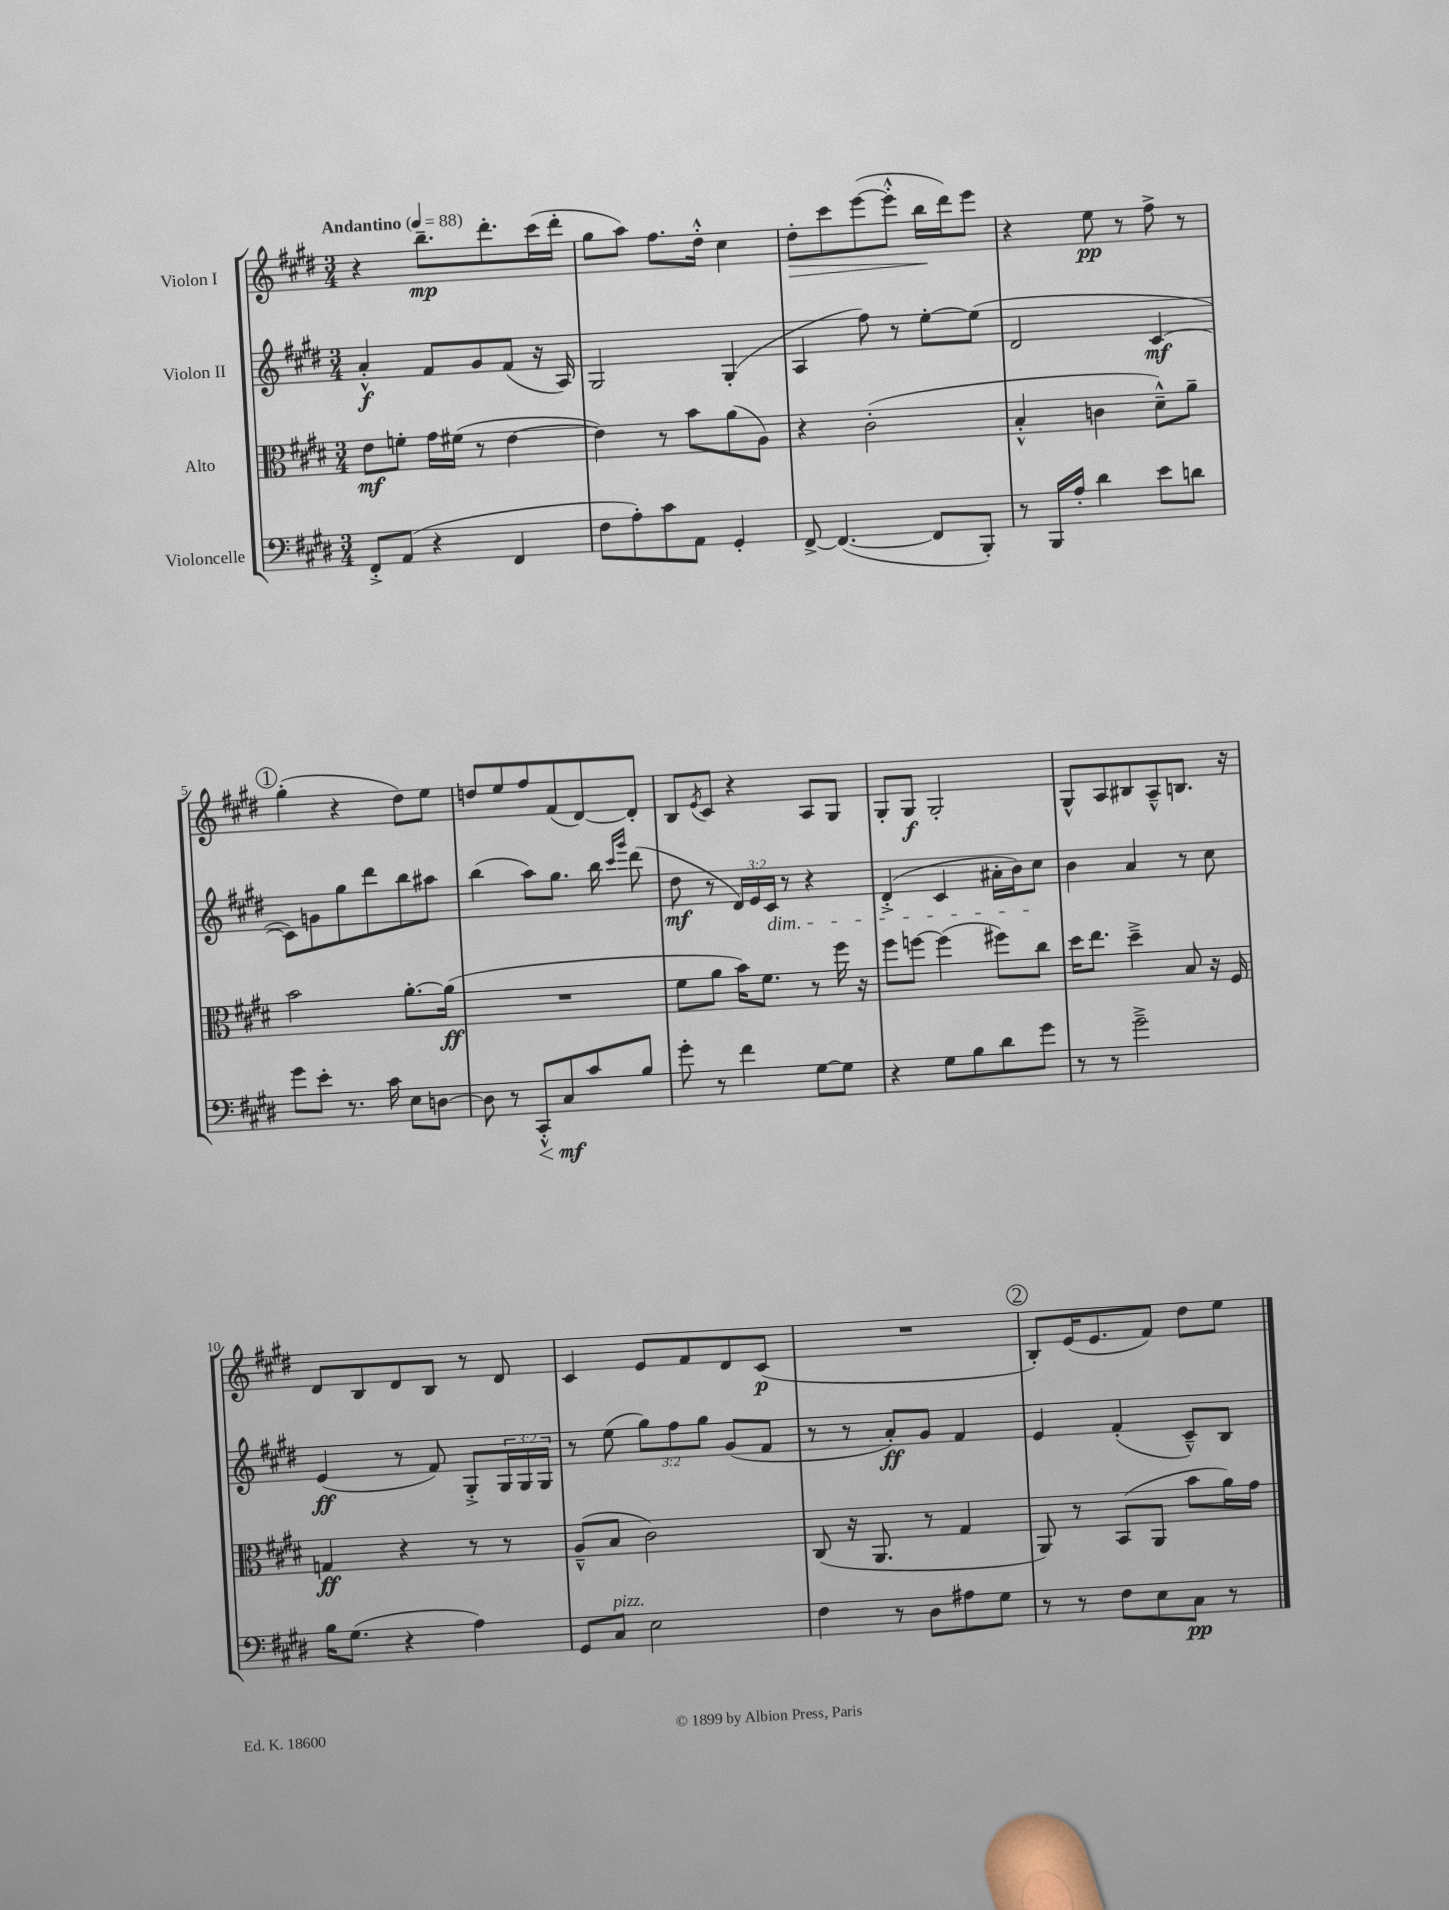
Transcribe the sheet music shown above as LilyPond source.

<<
\new StaffGroup <<
\new Staff = "s0" \with { instrumentName = "Violon I" } {
    \clef treble \key e \major \numericTimeSignature \time 3/4 \tempo "Andantino" 4 = 88
    r4 b''8.--\mp dis'''8.-. cis'''16( dis'''16-. |
    gis''8 a''8) fis''8. dis''16-.-^ cis''4 |
    dis''8-.\> cis'''8 e'''8~( e'''8-.-^ b''16\! dis'''16) e'''8 |
    r4 e''8\pp r8 fis''8-> r8 |
    \mark \markup { \circle "1" } gis''4-.( r4 dis''8) e''8 |
    d''8 e''8 fis''8 fis'8( dis'8~) dis'8-. |
    b8 \acciaccatura { e'8 } cis'8 r4 a8 gis8 |
    gis8-. gis8\f gis2-. |
    gis8-^ a8 bis8 a8---^ b8. r16 |
    dis'8 b8 dis'8 b8 r8 dis'8 |
    cis'4 e'8 fis'8 dis'8 cis'8\p( |
    R2. |
    \mark \markup { \circle "2" } b8-.) e'16( e'8. fis'8) dis''8 e''8 \bar "|." |
}
\new Staff = "s1" \with { instrumentName = "Violon II" } {
    \clef treble \key e \major \numericTimeSignature \time 3/4 \override Staff.TupletNumber.text = #tuplet-number::calc-fraction-text
    a'4-.-^\f fis'8 gis'8 fis'8( r16 a16) |
    gis2 gis4-.( |
    a4 fis''8) r8 e''8~-. e''8( |
    dis'2 cis'4~\mf |
    \mark \markup { \circle "1" } cis'8) g'8 gis''8 dis'''8 b''8 ais''8 |
    b''4( a''8) gis''8. b''16 \grace { cis'''16 gis'''16 } dis'''8( |
    dis''8\mf r8 \tuplet 3/2 { dis'16) e'16 cis'16\dim } r8 r4 |
    dis'4-.->( cis'4 ais'16-. b'16) cis''8\! |
    b'4 a'4 r8 cis''8 |
    e'4\ff( r8 fis'8) gis8-.-> \tuplet 3/2 { gis16 gis16 gis16 } |
    r8 e''8( \tuplet 3/2 { gis''8) fis''8 gis''8 } gis'8( fis'8 |
    r8 r8 a'8-.\ff) gis'8 fis'4 |
    \mark \markup { \circle "2" } e'4 fis'4-.( cis'8---^) b8 \bar "|." |
}
\new Staff = "s2" \with { instrumentName = "Alto" } {
    \clef alto \key e \major \numericTimeSignature \time 3/4
    e'8\mf f'8-. gis'16 fis'16( r8 e'4~ |
    e'4) r8 b'8 a'8( a8) |
    r4 cis'2-.( |
    b4-.-^ c'4 dis'8---^) a'8-- |
    \mark \markup { \circle "1" } b'2 a'8.~-. a'16\ff( |
    R2. |
    fis'8 a'8 b'16) fis'8. r8 fis''16 r16 |
    fis''8 f''8~ f''4( fis''8) cis''8 |
    dis''16 e''8. dis''4---> b8 r16 fis16 |
    g4\ff r4 r8 r8 |
    a8---^( b8 cis'2) |
    cis8( r16 a,8. r8 gis4 |
    \mark \markup { \circle "2" } a,8) r8 b,8( a,8 b'8 a'16) gis'16 \bar "|." |
}
\new Staff = "s3" \with { instrumentName = "Violoncelle" } {
    \clef bass \key e \major \numericTimeSignature \time 3/4
    fis,8-.-> a,8( r4 fis,4 |
    fis8 a8-.) cis'8 a,8 gis,4-. |
    fis,8~-> fis,4.~( fis,8 b,,8-.) |
    r8 b,,16 a16-. dis'4 e'8 d'8 |
    \mark \markup { \circle "1" } gis'8 e'8-. r8. cis'16 e8 d8~ |
    d8 r8 cis,8-.-^\< cis8\mf\! cis'8 b8 |
    gis'8-. r8 fis'4 gis8~ gis8 |
    r4 gis8 b8 dis'8 gis'8 |
    r8 r8 gis'2---> |
    b16 gis8.( r4 a4) |
    gis,8 cis8^\markup { \italic "pizz." } e2 |
    fis4 r8 dis8 ais8 gis8 |
    \mark \markup { \circle "2" } r8 r8 fis8 e8 cis8\pp r8 \bar "|." |
}
>>
>>
